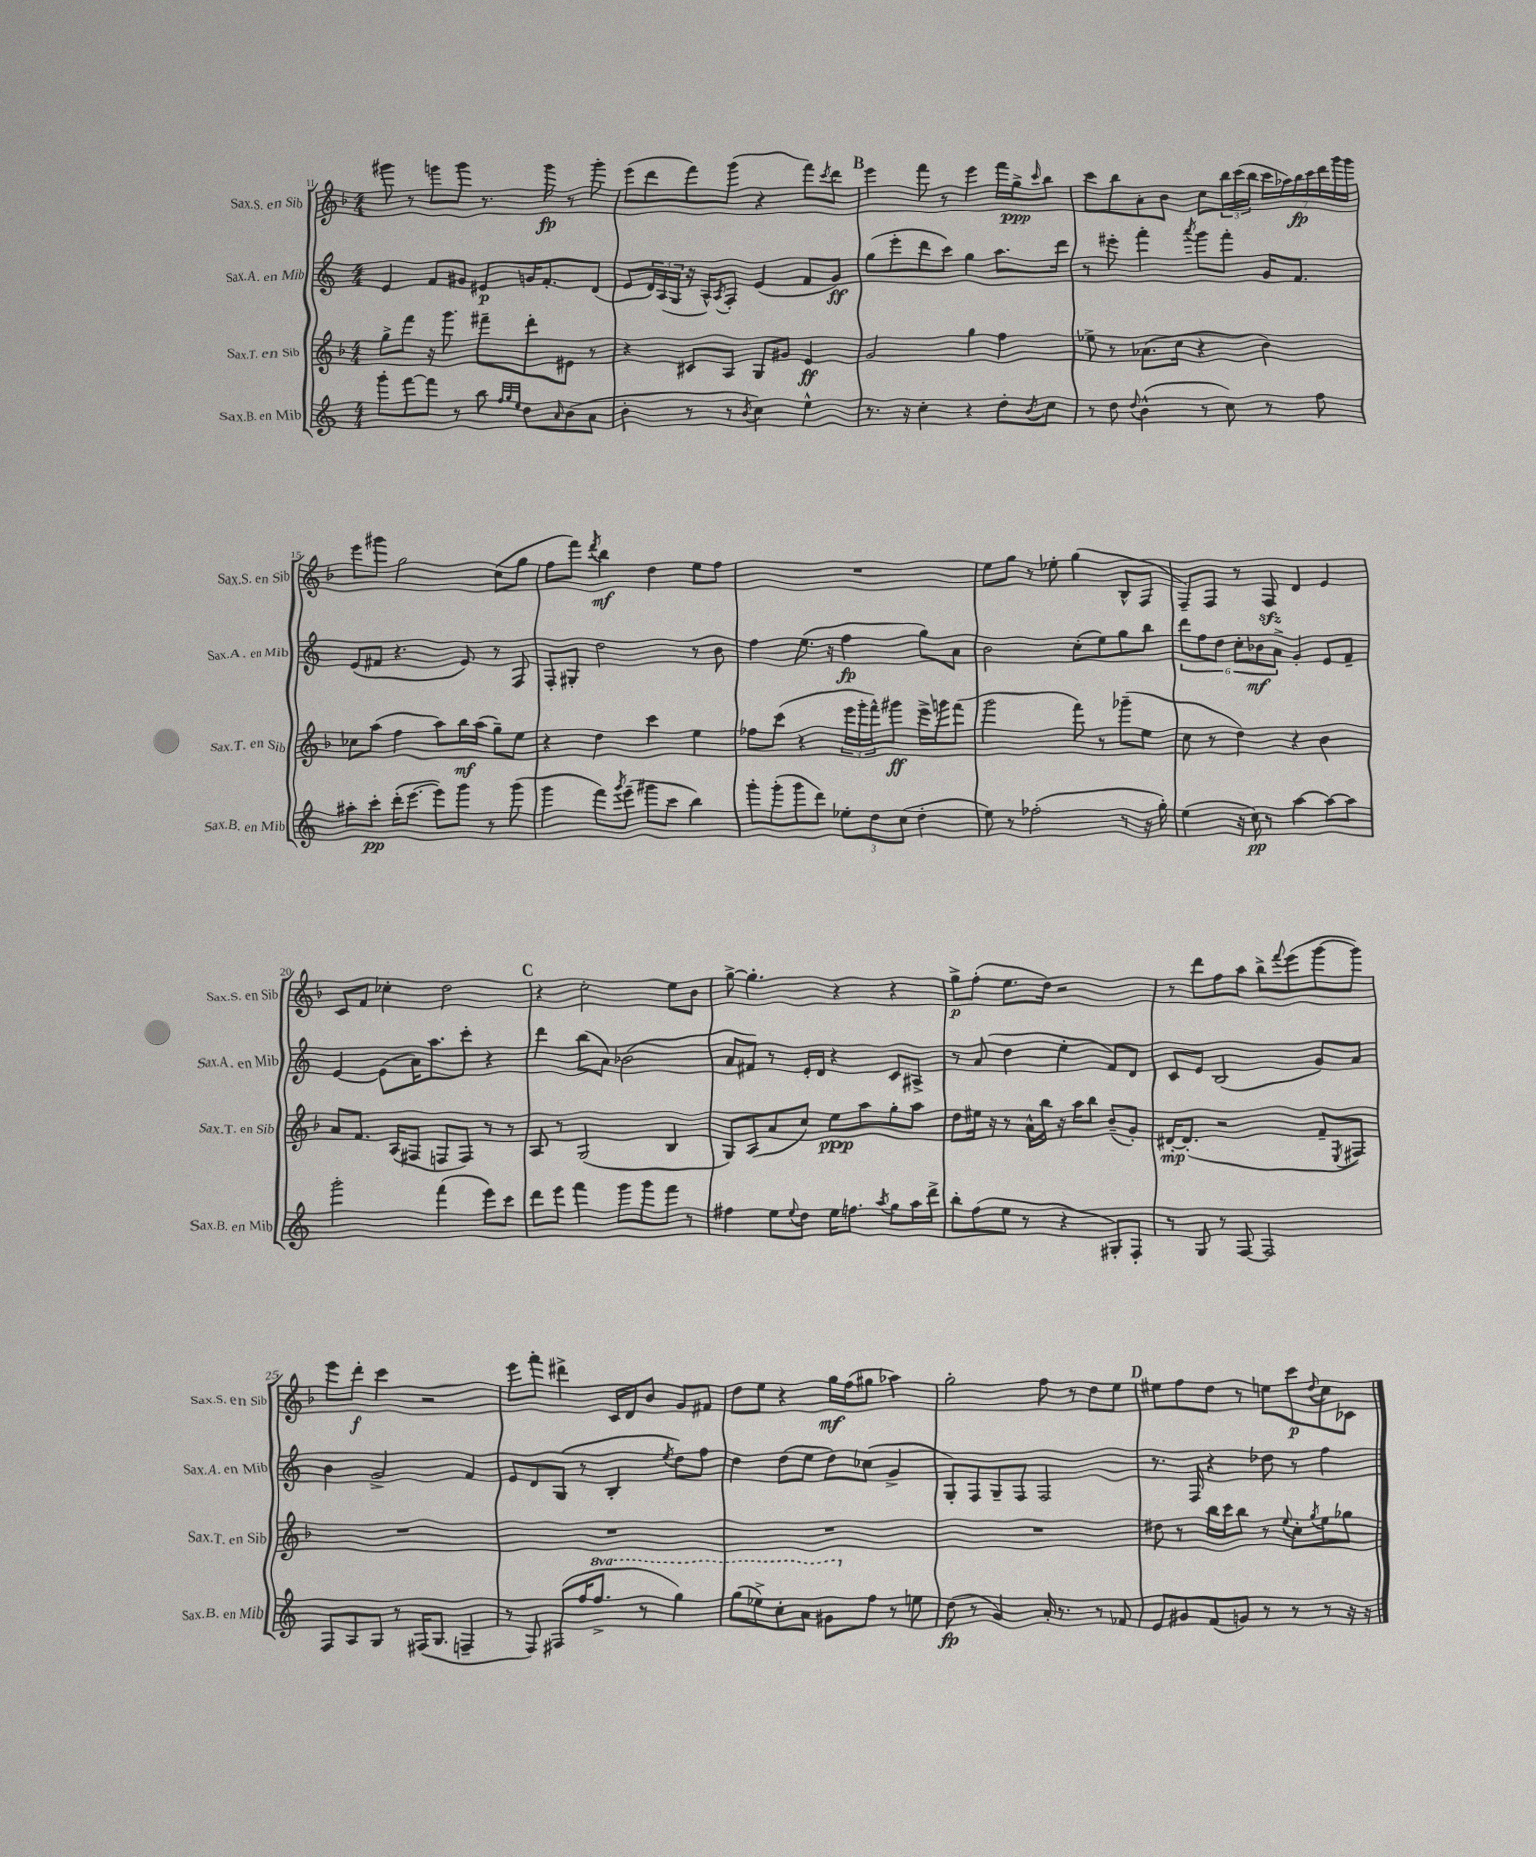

**kern	**kern	**kern	**kern
*staff4	*staff3	*staff2	*staff1
*clefG2	*clefG2	*clefG2	*clefG2
*k[]	*k[b-]	*k[]	*k[b-]
*M4/4	*M4/4	*M4/4	*M4/4
8ggg'\L	8gg^\L	4e/	8ggg#\
[8fff\	8fff\J	.	8r
8fff\]J	16r	8f/L	8ggg\L
.	8.ggg\	.	.
8r	.	8g#/J	8ggg\J
8bb\	8fff#~\L	8e#/L	8.r
32qqff/LLL	.	.	.
32qqgg/	.	.	.
32qqee/JJJ	.	.	.
8dd\L	8ddd'\	16g/K	.
.	.	8.f'/	16ggg\
16qqa/	.	.	.
(8b\	8e#\J	.	8r
8a\J	8r	(8d/J	8ggg'\
=	=	=	=
4b'\	4r	8e/L	(8eee\L
.	.	24d/L)	8ddd\
.	.	(24A/	.
.	.	24G/JJ	.
8r	8c#/L	16r	8fff\)
.	.	16A^^/LK)	.
.	.	8qA/	.
8r	8A/J	8F'/J	(8ggg\J
8qb/	.	.	.
4cc\)	8G/L	(4e/	4r
.	8g#/J	.	.
4ee^^\	4e/	8f/L	8fff\L)
.	.	.	8qccc/
.	.	8g/J)	8ddd\J
=	=	=	=
8.r	2g/	(8gg\L	4eee\
.	.	8eee'\	.
16r	.	.	.
4cc'\	.	8ddd\	8fff\
.	.	8ccc\J)	8r
4r	4gg\	4gg\	4eee\
8dd'\L	4ff\	8.aa\L	16fff\LL
.	.	.	16gg^\J
8qb/	.	.	16qqccc/
8cc\J	.	.	8bb-\J
.	.	16ddd\Jk	.
=	=	=	=
8r	8ee-^\	8r	8ccc\L
8dd\	8r	8eee#'\	8bb-\
8qqdd/	.	.	.
(4b^^\	(8.a-\L	4fff'\	8a'\
.	.	.	8b-\J
.	16cc\Jk	.	.
.	.	8qaaa/	.
8r	4r	8ggg\L	8cc\L
8cc\)	.	8fff'\J	24bb-\L
.	.	.	(24ccc\
.	.	.	24bb-\JJ
8r	4b-\)	16g/LK	28ccc\LL
.	.	.	28aa-\)
.	.	8.f/J	.
.	.	.	28bb-\
.	.	.	28ccc\
8ff\	.	.	.
.	.	.	28ddd\
.	.	.	28ggg\
.	.	.	28ggg\JJ
=	=	=	=
8aa#'\L	8cc-\L	(8e/L	8eee\L
8ccc'\J	(8aa\J	8f#/J	8ggg#\J
(16ddd'\LK	4ff\	4.r	2gg\
[8.eee\J	.	.	.
8eee\]L)	8aa\L)	.	.
8ggg\J	16bb-\L	8e/)	.
.	(16aa\JJ	.	.
8r	8gg~\L)	8r	(8cc\L
(8ggg\	8ee\J	8F/	8gg\J
=	=	=	=
4ggg\	4r	8F'/L	8ff\L
.	.	8G#'/J	8fff\J)
.	.	.	8qddd/
8fff\L)	4dd\	2dd\	4bb-\
8qggg/	.	.	.
(8eee~\J	.	.	.
8ggg#\L	4ccc\	.	4dd\
8ccc\J	.	.	.
4bb\)	4ee\	8r	8ee\L
.	.	8b\	8ff\J
=	=	=	=
8ggg'\L	8ff-\L	4ff\	1r
(8ggg'\	(8ccc\J	.	.
8ggg\	4r	(8.ee\	.
8ddd\J)	.	.	.
.	.	16r	.
12ee-'\L	24eee\LL	4ff\	.
.	24ggg'\	.	.
12dd\	24fff^^\J)	.	.
.	8ggg#\J	.	.
(12cc\J	.	.	.
4dd'\	16eee^\LL	8gg\L)	.
.	16ggg\J	.	.
.	(8fff\J	8a\J	.
=	=	=	=
8ee\)	2ggg\	2b\	8ee\L
8r	.	.	8gg\J
(2ff-'\	.	.	8r
.	.	.	8ee-'\
.	8fff\)	(8cc'\L	(4gg\
.	8r	8ee\)	.
8r	(8ggg-~\L	8gg\	8B-^^/L
16r	8ee\J	8bb\J	8F/J
16gg'\)	.	.	.
=	=	=	=
(4ee\	8cc\	12ddd\L	8F~/L)
.	.	12ff\	.
.	8r	.	8F/J
.	.	12dd\J	.
16r	4dd\)	12cc'\L	8r
16cc\)	.	.	.
.	.	12b-\	.
8r	.	.	8F/
.	.	12a^\J	.
[4aa\	4r	4g'/	4d/
8aa\_L	4b-\	8e/L	4e/
8aa\]J	.	8f~/J	.
=	=	=	=
2ggg'\	8a/L	[4e/	8c/L
.	8.f/J	.	8f/J
.	.	(8e\]L	4cc-'\
.	(16A/LK	.	.
.	8F#/J	16a\K)	.
.	.	8.aa\	.
(4fff\	8F/L	.	2dd\
.	8F/J)	8ccc'\J	.
8eee\L)	8r	4r	.
8ccc\J	8r	.	.
=	=	=	=
8ddd\L	8A/	4ddd\	4r
8eee\J	8r	.	.
4fff\	(2G/	(8bb\L	2cc'\
.	.	8a\J)	.
8ggg\L	.	(2b-\	.
8ggg\	.	.	.
8fff\J	4B-/	.	8ee\L
8r	.	.	8b-\J
=	=	=	=
4ff#\	8G/L)	8a/L	[8gg^\
.	(8A/	8f#/J)	4.gg'\]
8ee\L	8a/	8r	.
8qqee/	.	.	.
8dd\J	8cc/J)	16e'/LL	.
.	.	16d/JJ	.
16ee\LK	8ee\L	4r	4r
8.ff\J	.	.	.
.	8aa\	.	.
8qaa/	.	.	.
8gg\L	8gg'\	8c/L	4r
16aa\L	8aa\J	8A#^/J	.
16ddd^\JJ	.	.	.
=	=	=	=
8bb'\L	8dd\L	8r	8gg^\L
(8ff\	16ee#\Jk	(8a/	(8ff'\J
.	16r	.	.
8ee\J	8r	4dd\	8.ee\L
8r	16a^^\LL	.	.
.	16bb-\JJ	.	16dd\Jk)
4r	16r	4ee'\	2r
.	16aa\LK	.	.
.	8bb-\J	.	.
8G#'/L)	(8b-~/L	8f/L)	.
8F'/J	8g'/J)	8d/J	.
=	=	=	=
8r	[16d#'/LK	8c/L	8r
.	(8.d#'/]J	.	.
8G/	.	8e/J	8ddd\L
8r	2r	(2B/	8ff\
[8F/	.	.	8aa\J
2F/]	.	.	8bb-^\L
.	.	.	8qqfff/
.	.	.	(8eee\
.	8f~/L	8g/L)	[8ggg\
.	8qE/	.	.
.	8F#/J)	8a/J	8ggg\]J)
=	=	=	=
8F/L	1r	4b\	8eee\L
8A/	.	.	8ddd'\J
8G/J	.	2g^/	4ccc\
8r	.	.	.
(16F#/LK	.	.	2r
8.G/J	.	.	.
4F~/	.	4f/	.
=	=	=	=
8r	1r	8e/L	8eee\L
8F/)	.	8d/	8fff'\J
(8F#/L	.	(8G/J	4ddd#^\
16ff/K	.	8r	.
8.fff^/J	.	.	.
.	.	4B'/	16c/LL
.	.	.	16d/J
8r	.	.	8b-/J
.	.	8qee/	.
4ggg\)	.	8dd\L)	8g/L
.	.	8ff\J	8f#/J
=	=	=	=
(8ggg\L	1r	4dd\	8dd\L
8eee-^\)	.	.	8ee\J
8ccc'\	.	(8dd\L	4r
8aa\J	.	8ee\J	.
8gg#\L	.	8dd\L)	16gg\LL
.	.	.	(16ff\J
8ff\J	.	(8cc-\J	8gg#\J
8r	.	4g^/	4aa-\)
8ee\	.	.	.
=	=	=	=
(8dd\	1r	8G'/L)	2gg'\
8r	.	8F/	.
4g/)	.	8G~/	.
.	.	8F/J	.
16a'/	.	2F/	8ff\
8.r	.	.	.
.	.	.	8r
8r	.	.	8dd\L
8f-/	.	.	8ee\J
=	=	=	=
8e/L	8dd#\	8.r	8ee#\L
8g#/	8r	.	8ff\
.	.	16F/	.
(8f/	16bb-\LL	4r	8dd\J
.	16ccc\J	.	.
8g/J)	8bb-\J	.	8r
8r	8r	8dd-\	8ee\L
.	8qqee/	.	.
8r	8cc'\L	8r	8ccc\
.	8qgg/	.	8qqdd/
8r	8ee\	4ff\	8cc\
16r	8gg-\J	.	8c-\J
16r	.	.	.
==	==	==	==
*-	*-	*-	*-
